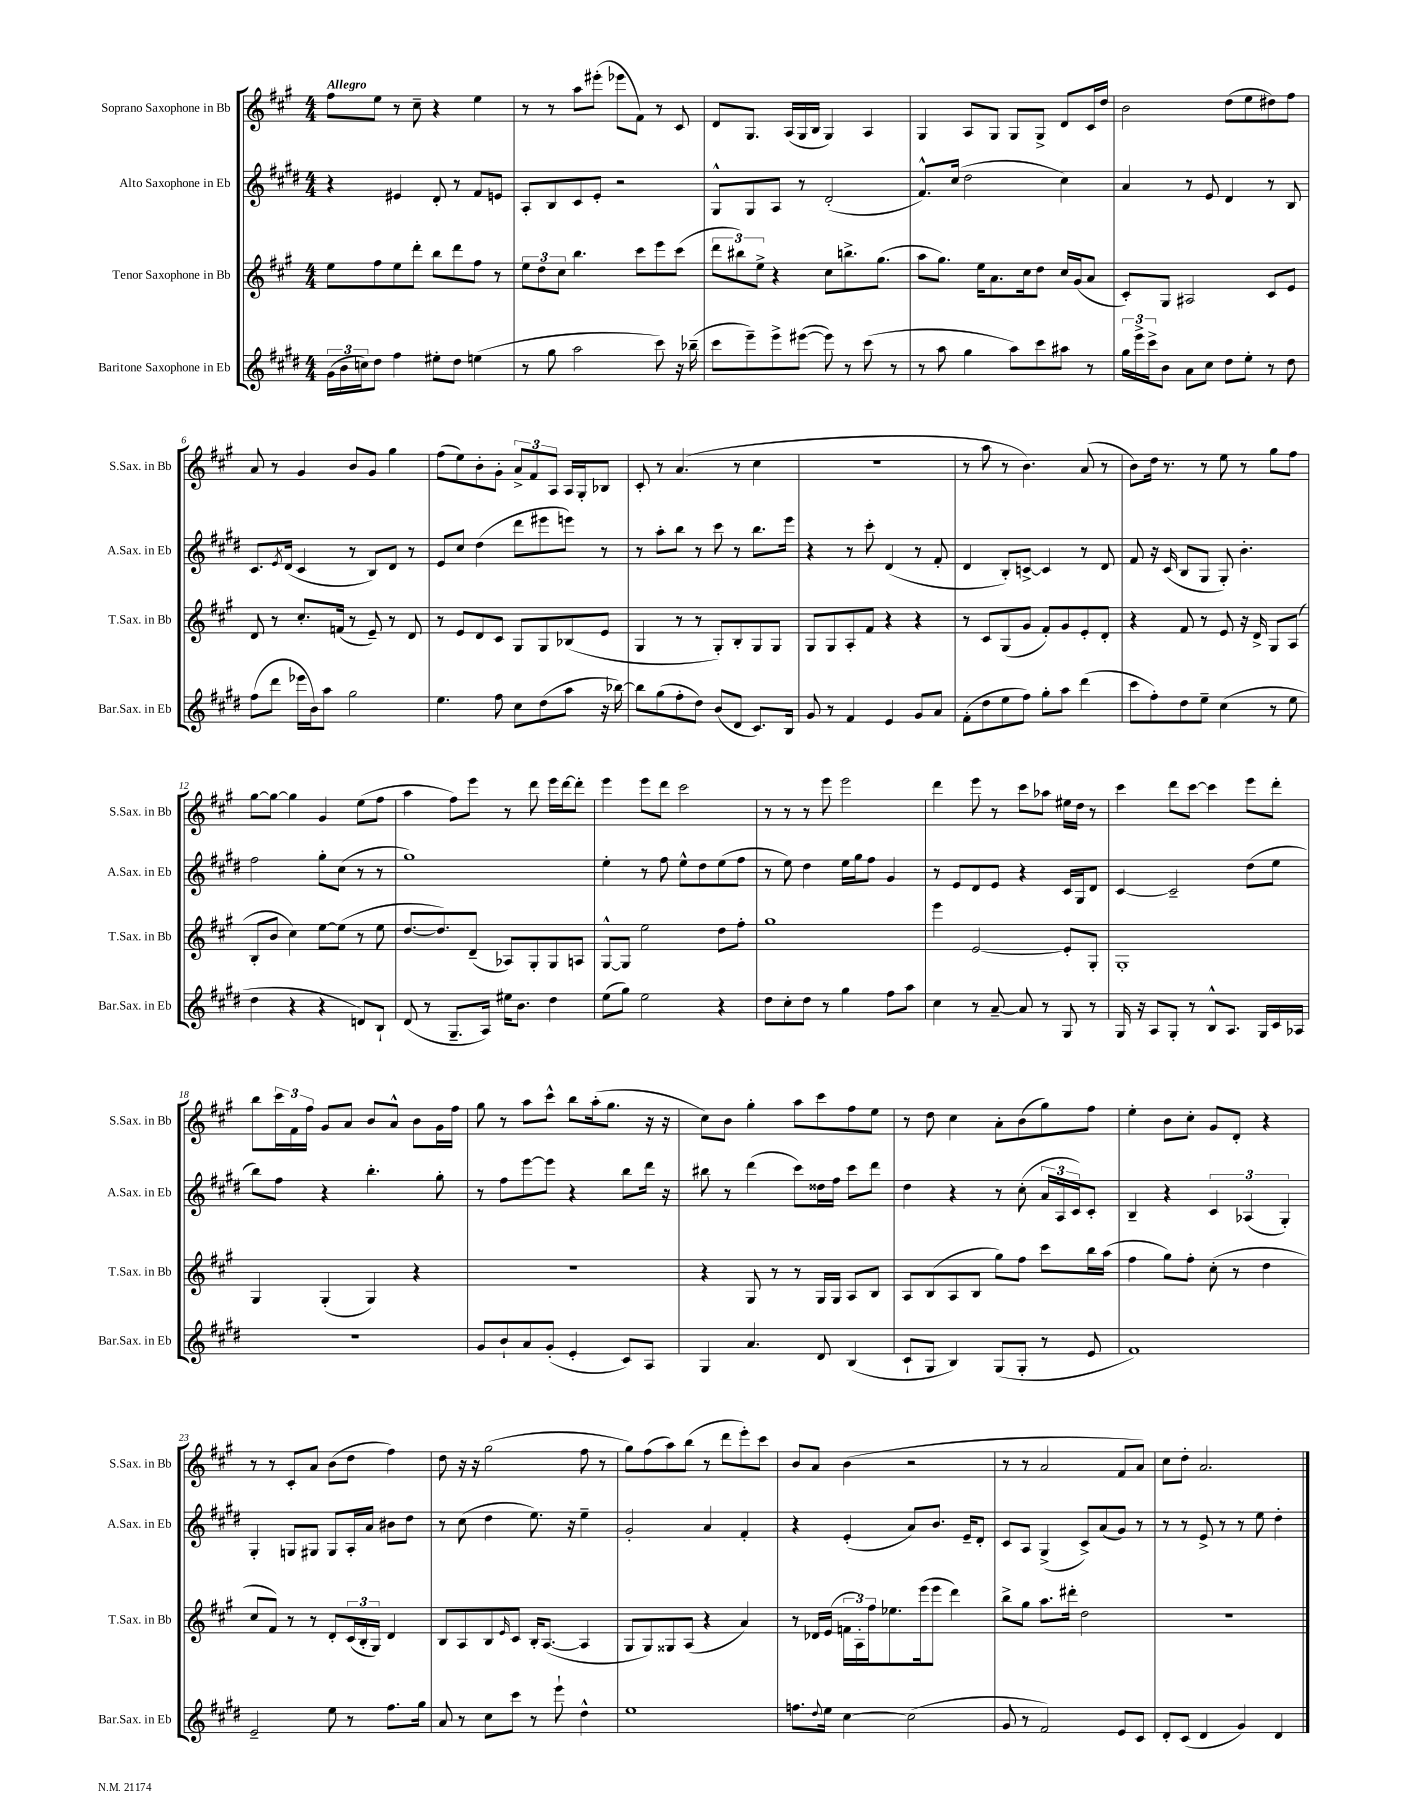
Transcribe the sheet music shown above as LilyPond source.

<<
\new StaffGroup <<
\new Staff = "s0" \with { instrumentName = "Soprano Saxophone in Bb" shortInstrumentName = "S.Sax. in Bb" } {
    \clef treble \key a \major \numericTimeSignature \time 4/4 \tempo "Allegro"
    fis''8 e''8 r8 cis''8-- r4 e''4 |
    r8 r8 a''8 eis'''8-.( ees'''8 fis'8) r8 cis'8 |
    d'8 gis8. a16( gis16 b16 gis4) a4 |
    gis4 a8 gis8 gis8 gis8-> d'8 cis'16 d''16 |
    b'2 d''8( e''8 dis''8) fis''8 |
    a'8 r8 gis'4 b'8 gis'8 gis''4 |
    fis''8( e''8) b'8-. gis'8-. \tuplet 3/2 { a'8-> fis'8 a8 } a16 gis16-. bes8 |
    cis'8-. r8 a'4.( r8 cis''4 |
    r1 |
    r8 a''8 r8 b'4.) a'8( r8 |
    b'8) d''16 r8. r8 e''8 r8 gis''8 fis''8 |
    gis''8~ gis''8~ gis''4 gis'4 e''8( fis''8 |
    a''4 fis''8) e'''8 r8 d'''8 e'''16 d'''16~ d'''8-. |
    e'''4 e'''8 d'''8 cis'''2 |
    r8 r8 r8 e'''8 e'''2 |
    d'''4 e'''8 r8 cis'''8 aes''8 eis''16 d''16 r8 |
    cis'''4 d'''8 cis'''8~ cis'''4 e'''8 d'''8-. |
    b''8 \tuplet 3/2 { cis'''16 fis'16 fis''16 } gis'8 a'8 b'8 a'8-^ b'8 gis'16 fis''16 |
    gis''8 r8 a''8 cis'''8-^ b''8 a''16-.( gis''8. r16 r16 |
    cis''8) b'8 gis''4-. a''8 cis'''8 fis''8 e''8 |
    r8 d''8 cis''4 a'8-. b'8( gis''8) fis''8 |
    e''4-. b'8 cis''8-. gis'8 d'8-. r4 |
    r8 r8 cis'8-. a'8 b'8( d''8 fis''4) |
    d''8 r16 r16 gis''2( fis''8 r8 |
    gis''8) fis''8( a''8) b''8( r8 d'''8 e'''8-.) cis'''8 |
    b'8 a'8 b'4( r2 |
    r8 r8 a'2 fis'8 a'8) |
    cis''8 d''8-. a'2. \bar "|." |
}
\new Staff = "s1" \with { instrumentName = "Alto Saxophone in Eb" shortInstrumentName = "A.Sax. in Eb" } {
    \clef treble \key e \major \numericTimeSignature \time 4/4
    r4 eis'4 dis'8-. r8 fis'8 e'8 |
    a8-. b8 cis'8 e'8-. r2 |
    gis8-^ gis8 a8 r8 dis'2-.( |
    fis'8.-^) cis''16( dis''2 cis''4) |
    a'4 r8 e'8 dis'4 r8 b8 |
    cis'8. \acciaccatura { e'8 } dis'16( cis'4 r8 b8) dis'8 r8 |
    e'8 cis''8 dis''4( dis'''8 eis'''8 e'''8) r8 |
    r8 a''8-. b''8 r8 cis'''8 r8 b''8. e'''16 |
    r4 r8 cis'''8-. dis'4( r8 fis'8-. |
    dis'4 b8-.) c'8~-> c'4 r8 dis'8 |
    fis'8 r16 cis'16( b8 gis8 gis8-.) b'4.-. |
    fis''2 gis''8-. cis''8( r8 r8 |
    gis''1) |
    e''4-. r8 fis''8 e''8-^ dis''8 e''8( fis''8 |
    r8 e''8) dis''4 e''16 gis''16 fis''8 gis'4 |
    r8 e'8 dis'8 e'8 r4 cis'16 gis16 dis'8 |
    cis'4~ cis'2-- dis''8( e''8 |
    b''8) fis''8 r4 b''4.-. gis''8-. |
    r8 fis''8 e'''8~ e'''8 r4 b''8 dis'''16 r16 |
    bis''8 r8 dis'''4( cis'''8) disis''16 fis''16 cis'''8 dis'''8 |
    dis''4 r4 r8 cis''8-.( \tuplet 3/2 { a'16 a16 cis'16) } cis'8-. |
    b4-- r4 \tuplet 3/2 { cis'4 aes4( gis4-.) } |
    gis4-. g8 gis8 gis8 a16-. a'16 bis'8 dis''8 |
    r8 cis''8( dis''4 e''8.) r16 e''4-- |
    gis'2-. a'4 fis'4-. |
    r4 e'4-.( a'8) b'8. e'16-- dis'8-. |
    cis'8 a8 gis4->( cis'8->) a'8( gis'8) r8 |
    r8 r8 e'8-> r8 r8 e''8 dis''4-. \bar "|." |
}
\new Staff = "s2" \with { instrumentName = "Tenor Saxophone in Bb" shortInstrumentName = "T.Sax. in Bb" } {
    \clef treble \key a \major \numericTimeSignature \time 4/4
    e''8 fis''8 e''8 d'''8-. b''8 d'''8 fis''8 r8 |
    \tuplet 3/2 { e''8 d''8 cis''8 } b''4. cis'''8 e'''8 cis'''8( |
    \tuplet 3/2 { d'''8 bis''8) e''8-> } r4 cis''8 b''8.-> gis''8.( |
    a''8 gis''8.) e''16 a'8. cis''16 d''8 cis''16 gis'16( a'8 |
    cis'8-.) gis8 ais2 cis'8 e'8 |
    d'8 r8 cis''8.-. f'16( r8 e'8--) r8 d'8 |
    r8 e'8 d'8 cis'8 gis8 gis8 bes8( e'8 |
    gis4 r8 r8 gis8-.) b8-. gis8 gis8 |
    gis8 gis8 a8-. fis'8 r4 r4 |
    r8 cis'8 gis8( gis'8 fis'8-.) gis'8 e'8-. d'8-. |
    r4 fis'8 r8 e'8 r16 d'16-> gis8 a8( |
    b8-. b'8 cis''4) e''8~ e''8( r8 e''8 |
    d''8.~ d''8.) d'8--( aes8) gis8-. gis8 a8 |
    gis8~-^ gis8 e''2 d''8 fis''8-. |
    gis''1 |
    e'''4 e'2~ e'8-. gis8-. |
    gis1-. |
    gis4 gis4-.( gis4) r4 |
    r1 |
    r4 gis8 r8 r8 gis16 gis16 a8 b8 |
    a8 b8( a8 b8 gis''8) fis''8 cis'''8 b''16 a''16( |
    fis''4 gis''8) fis''8-. cis''8-.( r8 d''4 |
    cis''8 fis'8) r8 r8 d'8-. \tuplet 3/2 { cis'16( b16-. gis16) } d'4 |
    b8 a8 b8 \grace { e'16 } cis'8 b16-. a8.~( a4 |
    gis8 gis8) gisis8 a8( r4 a'4) |
    r8 des'16 e'16( \tuplet 3/2 { f'16 a16-.) fis''16 } ees''8. e'''16( e'''8 d'''4) |
    b''8-> gis''8 a''8. dis'''16-. d''2 |
    r1 \bar "|." |
}
\new Staff = "s3" \with { instrumentName = "Baritone Saxophone in Eb" shortInstrumentName = "Bar.Sax. in Eb" } {
    \clef treble \key e \major \numericTimeSignature \time 4/4
    \tuplet 3/2 { gis'16( b'16 c''16) } dis''8 fis''4 eis''8-. dis''8 e''4( |
    r8 gis''8 a''2 cis'''8) r16 bes''16--( |
    cis'''8 e'''8--) e'''8-> eis'''8~( eis'''8) r8 cis'''8( r8 |
    r8 a''8 gis''4 a''8) cis'''8 ais''8 r8 |
    \tuplet 3/2 { gis''16 e'''16-> cis'''16-> } b'8 a'8 cis''8 dis''8 e''8-. r8 dis''8 |
    fis''8( dis'''8 ees'''16 b'16) a''8 gis''2 |
    e''4. fis''8 cis''8 dis''8( a''8 r16 bes''16~) |
    bes''8 gis''8( fis''8-. dis''8) b'8( dis'8 cis'8.) b16 |
    gis'8 r8 fis'4 e'4 gis'8 a'8 |
    fis'8-.( dis''8 e''8 fis''8) gis''8-. a''8 dis'''4( |
    cis'''8 fis''8-.) dis''8 e''8-- cis''4( r8 e''8 |
    dis''4 r4 r4 d'8) b8-! |
    dis'8( r8 gis8.-- a16) eis''16 b'8. dis''4 |
    e''8( gis''8) e''2 r4 |
    dis''8 cis''8-. dis''8 r8 gis''4 fis''8 a''8 |
    cis''4 r8 a'8~-- a'8 r8 gis8 r8 |
    gis16 r16 a8 gis8-. r8 b8-^ a8. gis16 cis'16 aes16 |
    R1 |
    gis'8 b'8-! a'8 gis'8-.( e'4-. cis'8) a8 |
    gis4 a'4. dis'8 b4( |
    cis'8-! gis8 b4) gis8( gis8-. r8 e'8 |
    fis'1) |
    e'2-- e''8 r8 fis''8. gis''16 |
    a'8 r8 cis''8 cis'''8 r8 e'''8-! dis''4-^ |
    e''1 |
    f''8. \appoggiatura { dis''8 } e''16 cis''4~ cis''2( |
    gis'8 r8 fis'2) e'8 cis'8 |
    dis'8-. cis'8( dis'4 gis'4) dis'4 \bar "|." |
}
>>
>>
